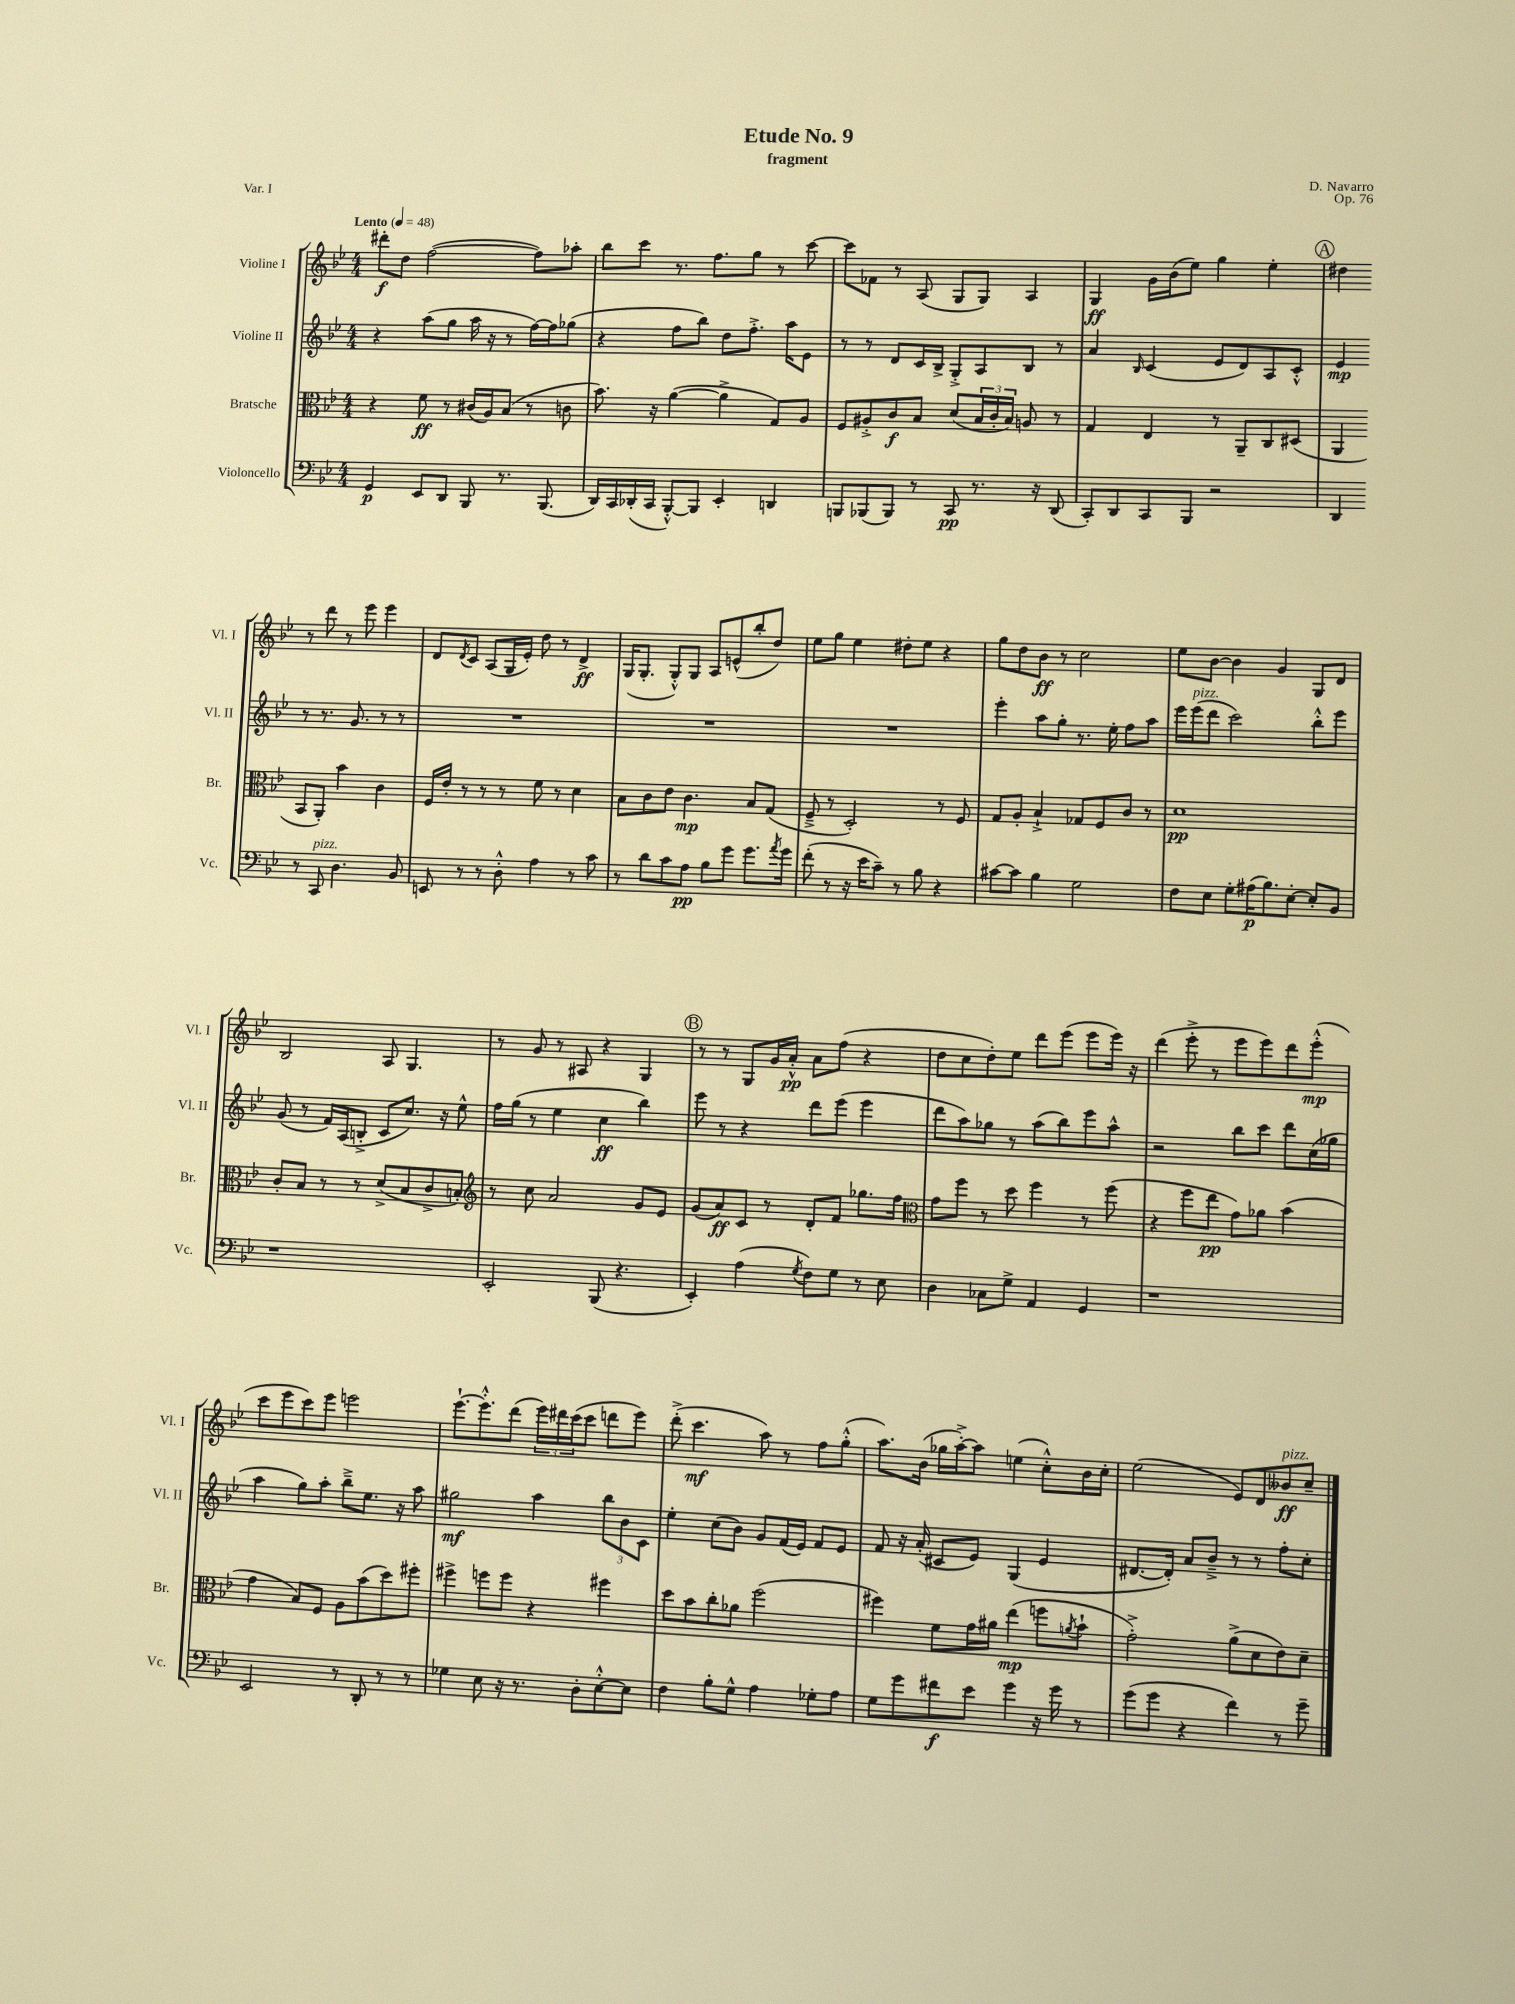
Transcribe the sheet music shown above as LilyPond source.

\header { title = "Etude No. 9" composer = "D. Navarro" subtitle = "fragment" opus = "Op. 76" piece = "Var. I" }
<<
\new StaffGroup <<
\new Staff = "s0" \with { instrumentName = "Violine I" shortInstrumentName = "Vl. I" } {
    \clef treble \key bes \major \numericTimeSignature \time 4/4 \tempo "Lento" 4 = 48
    dis'''8-.\f d''8 f''2~( f''8) aes''8-. |
    bes''8 c'''8 r8. f''8. g''8 r8 c'''8~ |
    c'''8 fes'8 r8 a8( g8 g8) a4 |
    g4\ff g'16 bes'16( ees''8) g''4 ees''4-. |
    \mark \markup { \circle "A" } dis''4 r8 d'''8 r8 ees'''8 ees'''4 |
    d'8 \acciaccatura { d'8 } c'8 a8( g16 ees'16-.) d''8 r8 d'4->\ff |
    g16( g8.-. g8-.-^) g8 a8 e'8-^( bes''8-. d''8) |
    ees''8 g''8 ees''4 dis''8-. ees''8 r4 |
    g''8 d''8 bes'8\ff r8 c''2 |
    ees''8 bes'8~ bes'4 g'4 g8 d'8 |
    bes2 a8 g4. |
    r8 g'8 r8 ais8 r4 g4 |
    \mark \markup { \circle "B" } r8 r8 g8 g'16 a'16-.-^\pp a'8 f''8( r4 |
    d''8 c''8 d''8-.) ees''8 d'''8 ees'''8( ees'''8 ees'''16) r16 |
    d'''4( ees'''8-.-> r8 ees'''8 ees'''8) d'''8 ees'''8-.-^\mp( |
    c'''8 ees'''8 c'''8) ees'''8 e'''2 |
    ees'''8.~-! ees'''8.-.-^ d'''8( \tuplet 3/2 { ees'''16) dis'''16 c'''16( } c'''8 d'''8 ees'''8) |
    d'''8-.->( c'''4.\mf a''8) r8 f''8 g''8-.-^( |
    a''8.) bes'16( ges''16 a''16~-.->) a''8 e''4( c''8-.-^) bes'16 c''16-. |
    ees''2( ees'8) d'8 beses'8\ff^\markup { \italic "pizz." } c''8-- \bar "|." |
}
\new Staff = "s1" \with { instrumentName = "Violine II" shortInstrumentName = "Vl. II" } {
    \clef treble \key bes \major \numericTimeSignature \time 4/4
    r4 a''8( g''8 a''16 r16 r8 f''16~) f''16 ges''8( |
    r4 f''8 bes''8) d''8 f''8.-.-> a''16 ees'8 |
    r8 r8 d'8 c'16 bes16-> g8-.-> a8 bes8 r8 |
    a'4 \grace { bes16 } c'4( ees'8 d'8) a8 c'8-.-^ |
    \mark \markup { \circle "A" } ees'4\mp r8 r8. g'8. r8 r8 |
    R1 |
    R1 |
    R1 |
    ees'''4-. a''8 g''8-. r8. ees''16-. f''8 a''8 |
    ees'''16 ees'''16^\markup { \italic "pizz." }( d'''8 c'''2) bes''8-.-^ ees'''8 |
    g'8( r8 f'16) a16( b8-.-> c'8 c''8.) r16 ees''8-^ |
    f''16 g''16( r8 ees''4 c''4\ff bes''4) |
    \mark \markup { \circle "B" } ees'''8 r8 r4 d'''8 ees'''8( ees'''4 |
    d'''8 a''8) ges''8 r8 a''8( bes''8) ees'''8 a''8-^ |
    r2 bes''8 c'''8 d'''8 c''16( ges''16 |
    a''4 g''8) a''8-. bes''8---> ees''8. r16 a''8 |
    gis''2\mf a''4 \tuplet 3/2 { bes''8 bes'8 c'8 } |
    ees''4-. c''8( bes'8) g'8 f'16( ees'16) f'8 ees'8 |
    f'8 r16 a'16-.( cis'8 ees'8) g4( ees'4 |
    dis'8.~ dis'16-.) a'8 bes'8---> r8 r8 f''8-. c''8-. \bar "|." |
}
\new Staff = "s2" \with { instrumentName = "Bratsche" shortInstrumentName = "Br." } {
    \clef alto \key bes \major \numericTimeSignature \time 4/4
    r4 f'8\ff r8 cis'16( a16) bes8( r8 c'8 |
    bes'8.) r16 a'4~( a'4-> g8) a8 |
    f8 ais8-.-> c'8\f bes8 d'8( \tuplet 3/2 { bes16 c'16-. bes16) } a8 r8 |
    g4 ees4 r8 a,8-- c8 dis8( |
    \mark \markup { \circle "A" } a,4 bes,8 a,8-.) bes'4 c'4 |
    f16 ees'16-. r8 r8 r8 f'8 r8 d'4 |
    bes8 c'8 ees'8 c'4.\mp bes8 g8( |
    f8---> r8 d2-.) r8 f8 |
    g8 a8-. bes4-!-> ges8 f8 c'8 r8 |
    d'1\pp |
    c'8-. bes8 r8 r8 d'8->( bes8 c'8-> b8-.) |
    \clef treble r8 c''8 a'2 g'8 ees'8 |
    \mark \markup { \circle "B" } g'8( a'8\ff) c'8 r8 d'8-. f'8 ges''8. f''16 |
    \clef alto g'8 f''8 r8 d''8 f''4 r8 f''8( |
    r4 f''8 ees''8\pp g'8) aes'8 bes'4( |
    g'4 bes8) f8 a8 bes'8( d''8) fis''8-. |
    fis''4-> f''8 f''8 r4 fis''4 |
    d''8 bes'8 c''8-. aes'8 f''2( |
    fis''4) f'8 g'16 ais'16 ees''4\mp( f''8 \acciaccatura { a'8 } bes'8-! |
    g'2-.->) a'8->( d'8 ees'8) d'8-- \bar "|." |
}
\new Staff = "s3" \with { instrumentName = "Violoncello" shortInstrumentName = "Vc." } {
    \clef bass \key bes \major \numericTimeSignature \time 4/4
    g,4\p ees,8 d,8 bes,,8 r8. bes,,8.( |
    d,16) c,16 des,16-.( c,16 bes,,8~-.-^) bes,,8 ees,4-. d,4 |
    b,,8 bes,,8( bes,,8) r8 c,8\pp r8. r16 d,8( |
    c,8-.) d,8 c,8 bes,,8 r2 |
    \mark \markup { \circle "A" } d,4 r8 c,8^\markup { \italic "pizz." } d4. bes,8 |
    e,8 r8 r8 d8-.-^ a4 r8 c'8 |
    r8 d'8 c'8 a8\pp bes8 g'8 g'8. \acciaccatura { a'8 } g'16 |
    f'8-.( r8 r16 ees'16 c'8--) r8 bes8 r4 |
    cis'8~ cis'8 bes4 g2 |
    f8 ees8 g8-. ais16\p( bes8.) ees8~-. ees8-. bes,8 |
    r1 |
    ees,2-. bes,,8( r4. |
    \mark \markup { \circle "B" } ees,4-.) a4( \acciaccatura { g8 } f8) g8 r8 ees8 |
    d4 ces8 g8-> a,4 g,4 |
    r1 |
    ees,2 r8 d,8-. r8 r8 |
    ges4 ees8 r16 r8. d8-. ees8~-.-^ ees8 |
    f4 bes8-. g8-^ a4 ges8-. a8 |
    g8 g'8 fis'8\f ees'8 g'4 r16 g'16 r8 |
    g'8( g'8 r4 f'4) r8 g'8-- \bar "|." |
}
>>
>>
\layout { \context { \Score \remove "Bar_number_engraver" } }
